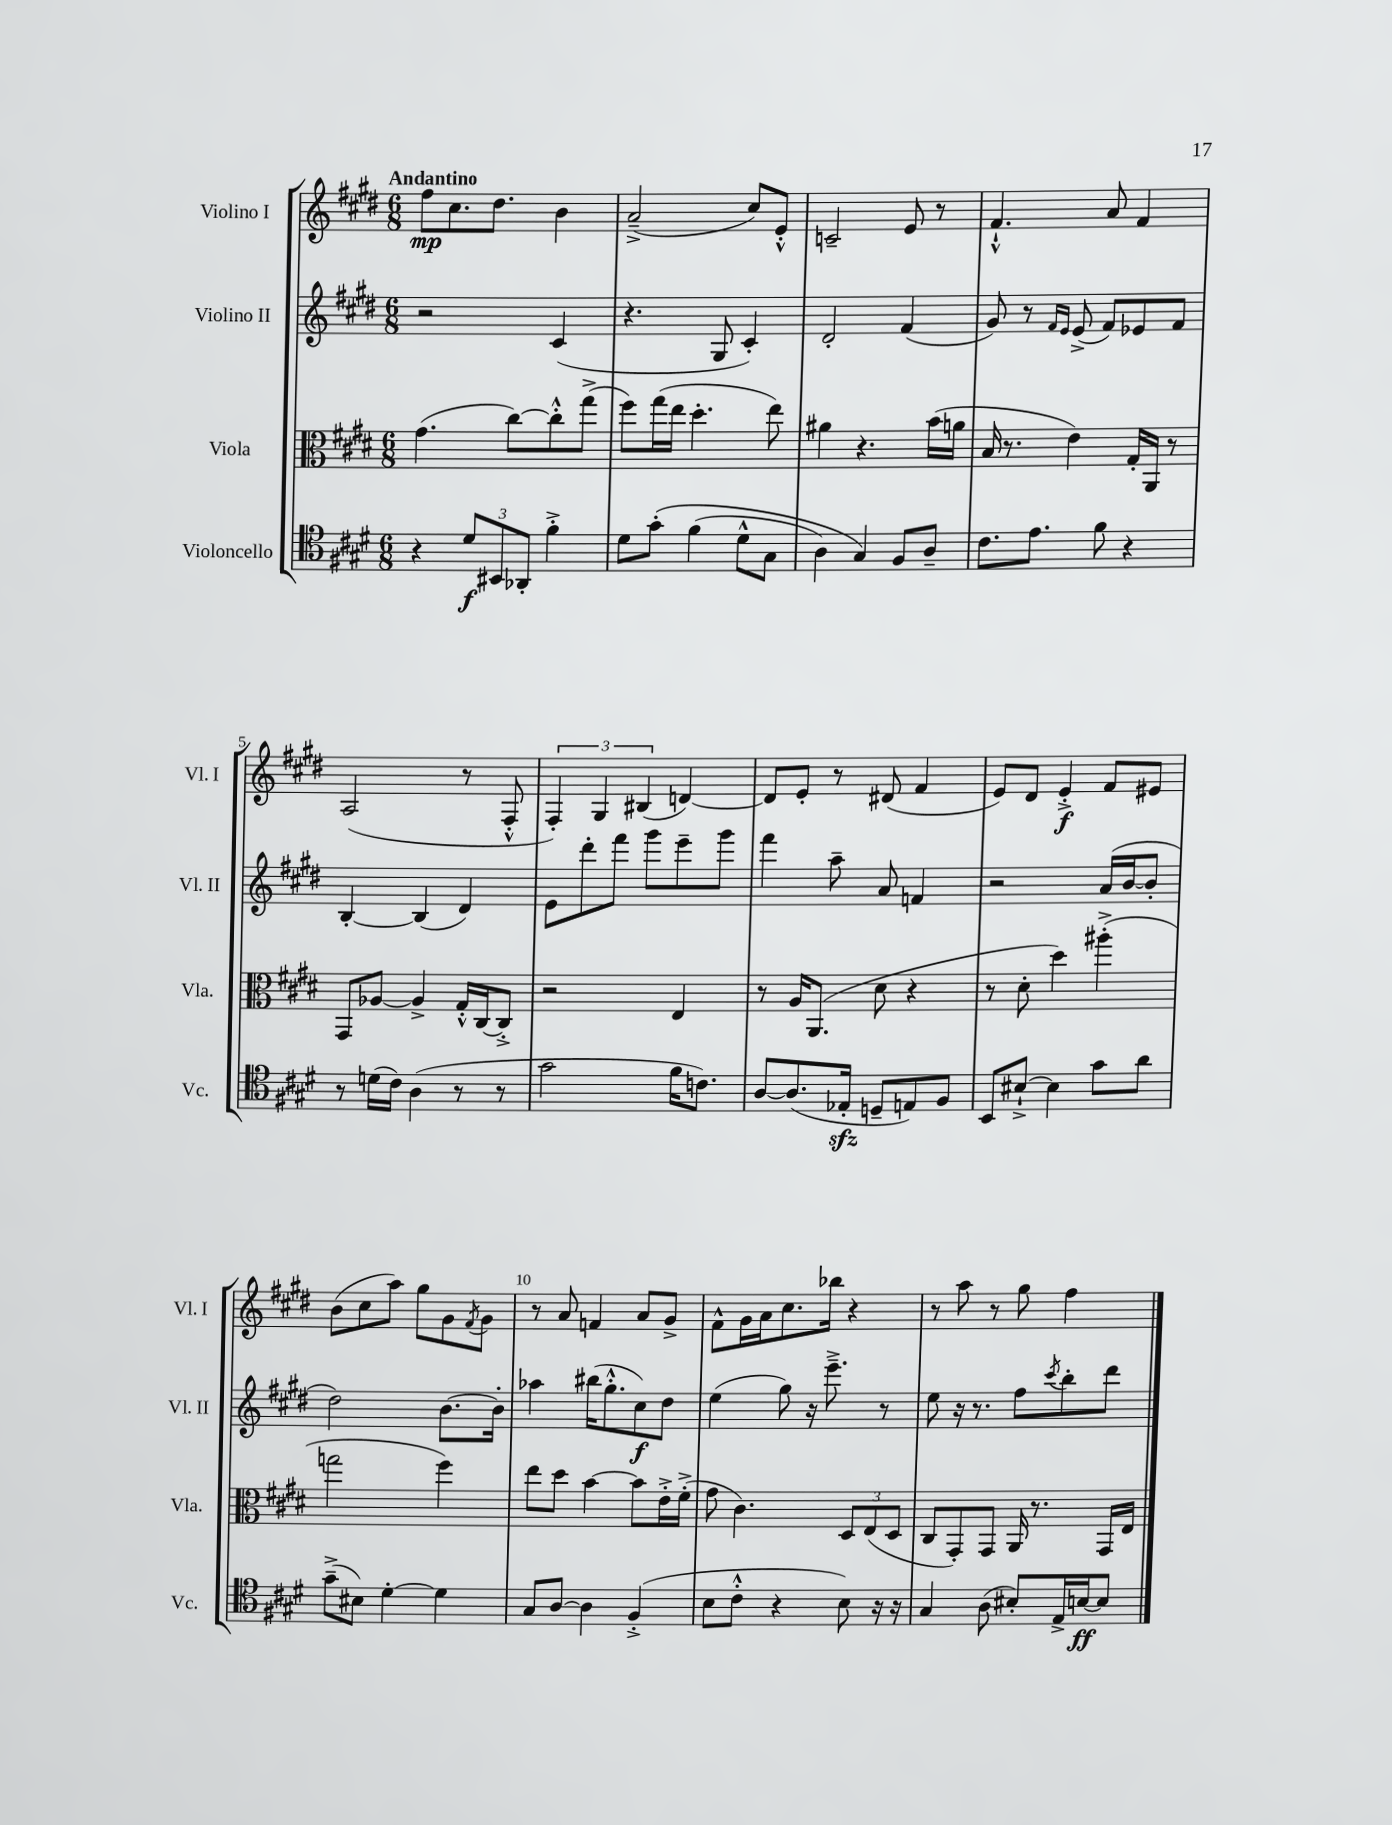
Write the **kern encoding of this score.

**kern	**kern	**kern	**kern
*staff4	*staff3	*staff2	*staff1
*clefC4	*clefC3	*clefG2	*clefG2
*k[f#c#g#d#]	*k[f#c#g#d#]	*k[f#c#g#d#]	*k[f#c#g#d#]
*M6/8	*M6/8	*M6/8	*M6/8
4r	(4.g#	2r	8ff#
.	.	.	8.cc#
12d#	.	.	.
.	.	.	8.dd#
12BB#	.	.	.
.	[8cc#)	.	.
12AA-'	.	.	.
4f#'^	8cc#'^^]	(4c#	4b
.	(8gg#^	.	.
=	=	=	=
8d#	8ff#)	4.r	(2a~^
&(8g#'	(16gg#	.	.
.	16ee	.	.
(4f#	4.dd#'	.	.
.	.	8G#	.
8d#^^	.	4c#')	8cc#)
8G#	8ee)	.	8e'^^
=	=	=	=
4A)	4a#	2d#'	2c~
4G#&)	4.r	.	.
8F#	.	(4f#	8e
8A~	(16b	.	8r
.	16a	.	.
=	=	=	=
8.c#	16B	8g#)	4.f#`^^
.	8.r	.	.
.	.	8r	.
8.e	.	.	.
.	.	16qqf#	.
.	.	16qqe	.
.	4e)	(8e^	.
8f#	.	8f#)	8a
4r	16G#'	8e-	4f#
.	16AA	.	.
.	8r	8f#	.
=	=	=	=
8r	8GG#	[4B'	(2A
(16d	[8A-	.	.
16c#)	.	.	.
(4A	4A-^]	(4B]	.
8r	16G#'^^	4d#)	8r
.	[16C#	.	.
8r	8C#'^]	.	8F#'^^
=	=	=	=
2g#	2r	8e	6F#')
.	.	8ddd#'	.
.	.	.	6G#
.	.	8fff#	.
.	.	.	(6B#
.	.	8ggg#	.
16f#	4E	8eee~	[4d)
8.c)	.	.	.
.	.	8ggg#	.
=	=	=	=
[8A	8r	4fff#	8d]
(8.A]	16A	.	8e'
.	(8.AA	.	.
.	.	8aa~	8r
16E-'	.	.	.
8D~	8d#	8a	(8d#
8E)	4r	4f	4f#
8F#	.	.	.
=	=	=	=
8BB	8r	2r	8e)
[8B#`^	8d#'	.	8d#
4B#]	4dd#)	.	4e'^
8g#	(4aa#'^	(16a	8f#
.	.	[16b	.
8a	.	8b']	8e#
=	=	=	=
(8g#~^	2gg	2dd#)	(8b
8B#)	.	.	8cc#
[4d#'	.	.	8aa)
.	.	.	8gg#
4d#]	4ff#)	[8.b	8g#
.	.	.	8qf#
.	.	.	8g#
.	.	16b']	.
=	=	=	=
8G#	8ee	4aa-	8r
[8A	8dd#	.	8a
4A]	[4b	(16bb#	4f
.	.	8.gg#'^^	.
(4F#'^	8b]	8cc#)	8a
.	16e'^	8dd#	8g#^
.	(16f#'^	.	.
=	=	=	=
8B	8g#	(4ee	8f#^^
8c#'^^	4.c#)	.	16g#
.	.	.	16a
4r	.	8gg#)	8.cc#
.	.	16r	.
.	.	8.eee~^	16bb-
8B)	12D#	.	4r
.	(12E	.	.
16r	.	8r	.
.	12D#	.	.
16r	.	.	.
=	=	=	=
4G#	8C#	8ee	8r
.	8GG#')	16r	8aa
.	.	8.r	.
(8A	8GG#	.	8r
8B#')	16AA	8ff#	8gg#
.	8.r	.	.
.	.	8qccc#	.
16E^	.	8bb'	4ff#
[16B	.	.	.
8B]	16GG#	8ddd#	.
.	16E	.	.
==	==	==	==
*-	*-	*-	*-
